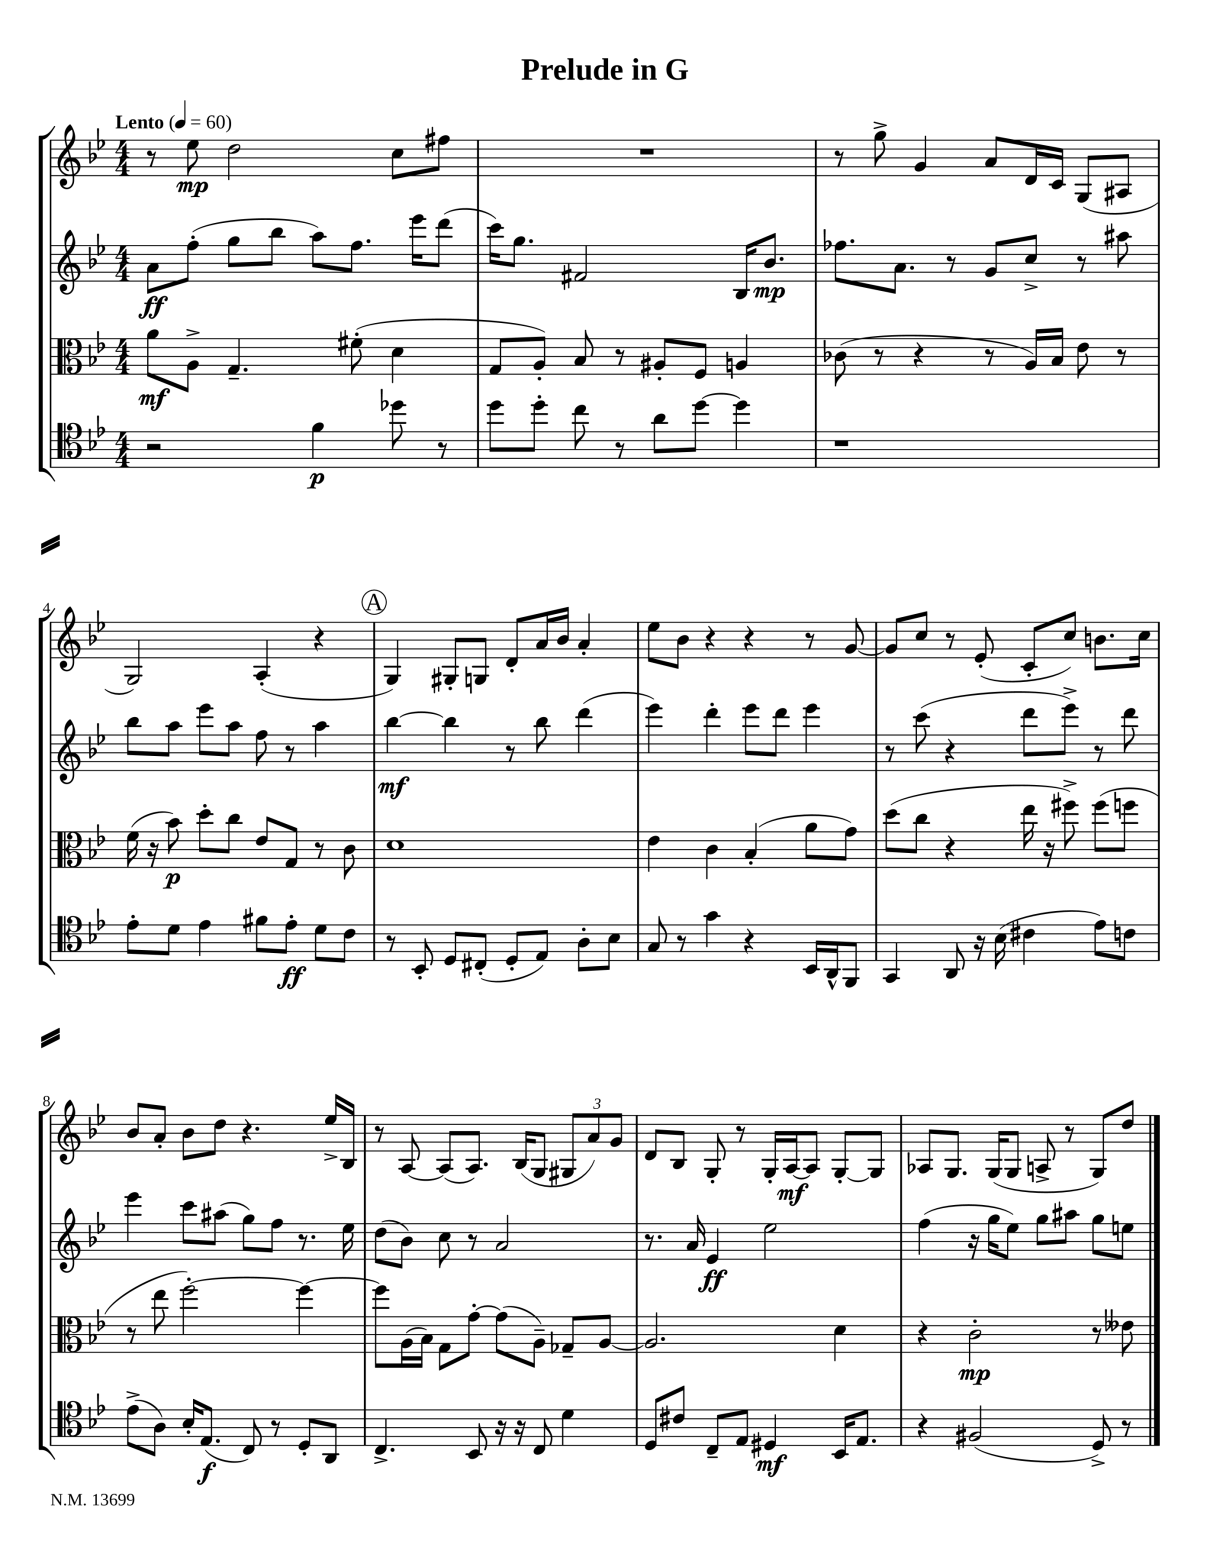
\header { title = "Prelude in G" }
<<
\new StaffGroup <<
\new Staff = "s0" {
    \clef treble \key bes \major \numericTimeSignature \time 4/4 \tempo "Lento" 4 = 60
    \autoBeamOff r8 ees''8\mp d''2 c''8[ fis''8] |
    R1 |
    r8 g''8-> g'4 a'8[ d'16 c'16] g8[( ais8] |
    g2) a4-.( r4 |
    \mark \markup { \circle "A" } g4) gis8[-. g8] d'8[-. a'16 bes'16] a'4-. |
    ees''8[ bes'8] r4 r4 r8 g'8~ |
    g'8[ c''8] r8 ees'8-.( c'8[-. c''8]) b'8.[ c''16] |
    bes'8[ a'8]-. bes'8[ d''8] r4. ees''16[-> bes16] |
    r8 a8~ a8[( a8.]) bes16[( g8] \tuplet 3/2 { gis8[ a'8) g'8] } |
    d'8[ bes8] g8-. r8 g16[-. a16~\mf a8] g8[~-. g8] |
    aes8[ g8.] g16[( g8] a8-> r8 g8[) d''8] \bar "|." |
}
\new Staff = "s1" {
    \clef treble \key bes \major \numericTimeSignature \time 4/4
    \autoBeamOff a'8[\ff f''8]-.( g''8[ bes''8] a''8[) f''8.] ees'''16[ d'''8]( |
    c'''16[) g''8.] fis'2 bes16[ bes'8.]\mp |
    fes''8.[ a'8.] r8 g'8[ c''8]-> r8 ais''8 |
    bes''8[ a''8] ees'''8[ a''8] f''8 r8 a''4 |
    \mark \markup { \circle "A" } bes''4~\mf bes''4 r8 bes''8 d'''4( |
    ees'''4) d'''4-. ees'''8[ d'''8] ees'''4 |
    r8 c'''8( r4 d'''8[ ees'''8]->) r8 d'''8 |
    ees'''4 c'''8[ ais''8]( g''8[) f''8] r8. ees''16 |
    d''8[( bes'8]) c''8 r8 a'2 |
    r8. a'16 ees'4\ff ees''2 |
    f''4( r16 g''16[ ees''8]) g''8[ ais''8] g''8[ e''8] \bar "|." |
}
\new Staff = "s2" {
    \clef alto \key bes \major \numericTimeSignature \time 4/4
    \autoBeamOff a'8[\mf a8]-> g4.-- fis'8-.( d'4 |
    g8[ a8]-.) bes8 r8 ais8[-. f8] a4 |
    ces'8( r8 r4 r8 a16[) bes16] ees'8 r8 |
    f'16( r16 bes'8\p) d''8[-. c''8] ees'8[ g8] r8 c'8 |
    \mark \markup { \circle "A" } d'1 |
    ees'4 c'4 bes4-.( a'8[ g'8]) |
    d''8[( c''8] r4 ees''16 r16 fis''8->) fis''8[( f''8] |
    r8 ees''8 f''2~-.) f''4~ |
    f''8[ a16( bes16]) g8[ g'8]~-. g'8[( a8]--) ges8[-- a8]~ |
    a2. d'4 |
    r4 c'2-.\mp r8 eeses'8 \bar "|." |
}
\new Staff = "s3" {
    \clef tenor \key bes \major \numericTimeSignature \time 4/4
    \autoBeamOff r2 f'4\p des''8 r8 |
    d''8[ d''8]-. c''8 r8 a'8[ d''8]~ d''4 |
    r1 |
    ees'8[-. d'8] ees'4 fis'8[ ees'8]-.\ff d'8[ c'8] |
    \mark \markup { \circle "A" } r8 bes,8-. d8[ cis8]-.( d8[-. ees8]) a8[-. bes8] |
    g8 r8 g'4 r4 bes,16[ a,16-^ f,8] |
    g,4 a,8 r16 bes16( cis'4 ees'8[) c'8] |
    ees'8[->( a8]) bes16[-. ees8.]\f( c8) r8 d8[-. a,8] |
    c4.-> bes,8 r16 r16 c8 d'4 |
    d8[ cis'8] c8[-- ees8] dis4\mf bes,16[ ees8.] |
    r4 fis2( d8->) r8 \bar "|." |
}
>>
>>
